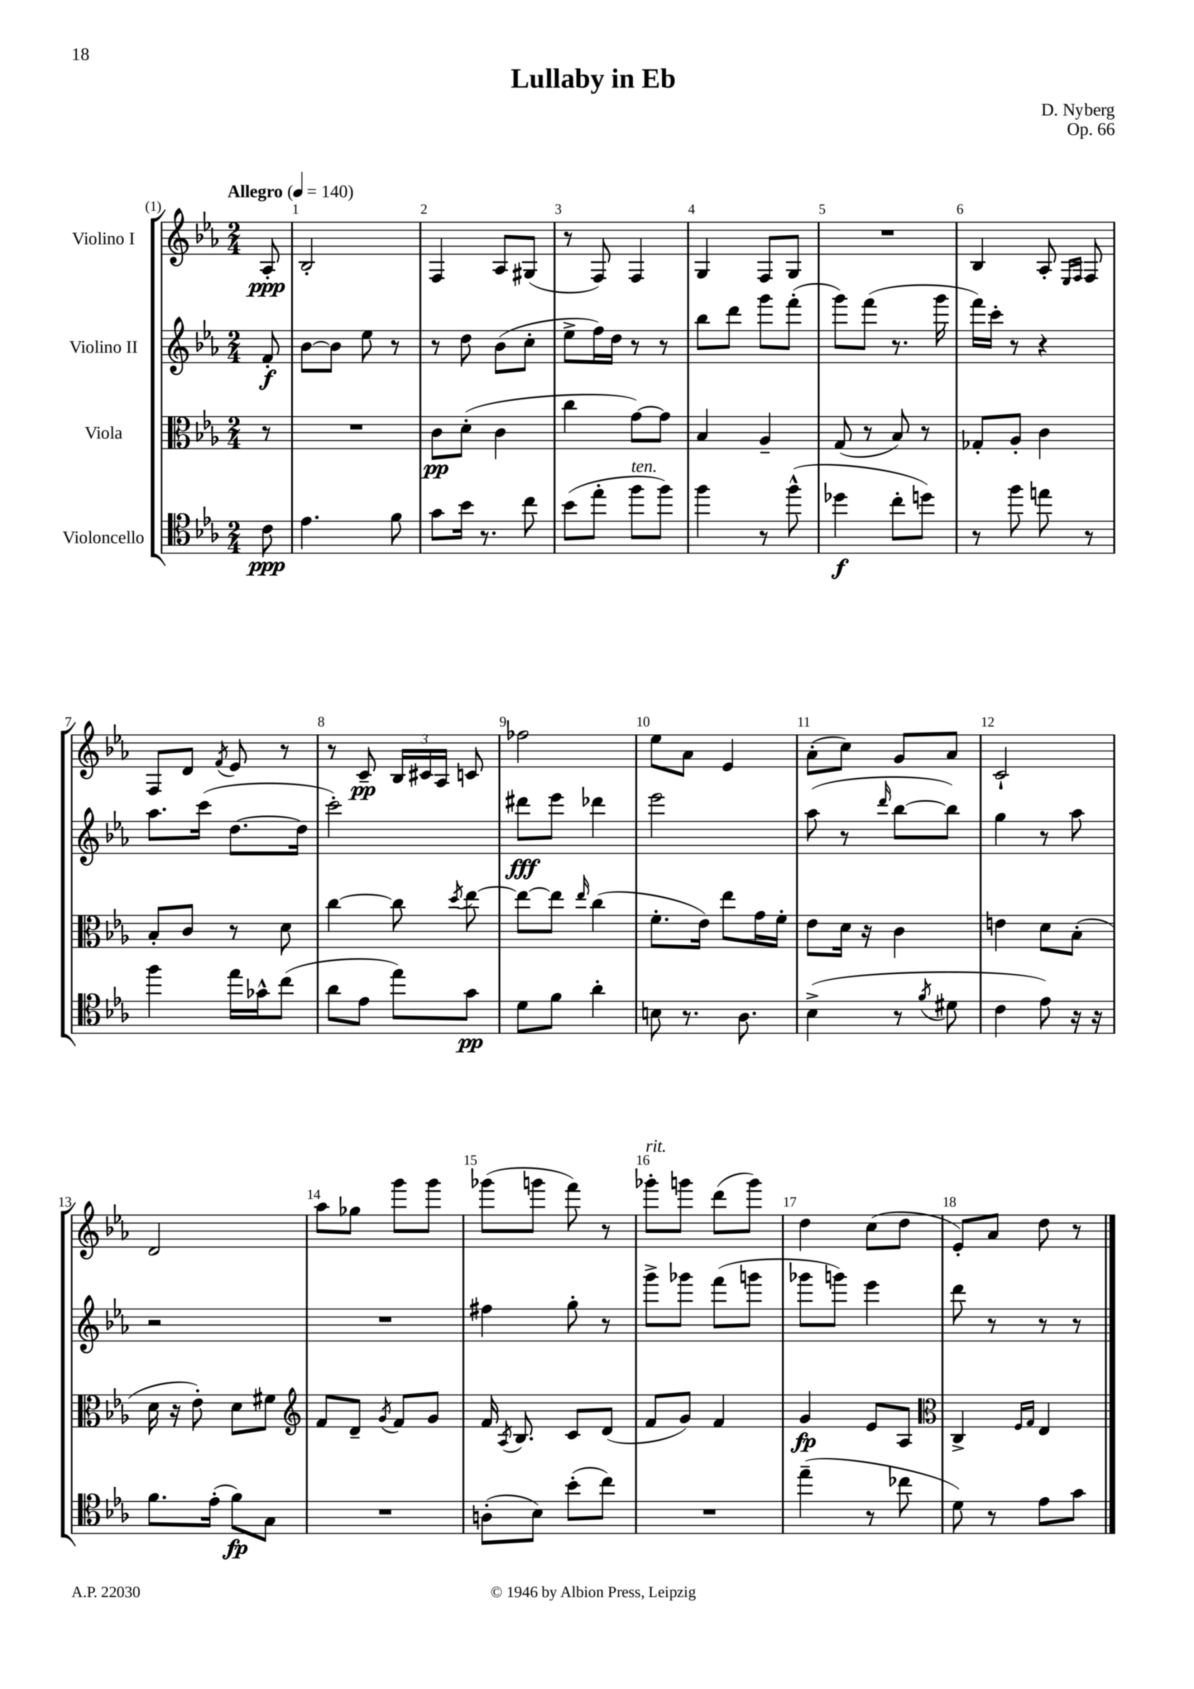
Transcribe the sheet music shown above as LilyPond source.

\header { title = "Lullaby in Eb" composer = "D. Nyberg" opus = "Op. 66" }
<<
\new StaffGroup <<
\new Staff = "s0" \with { instrumentName = "Violino I" } {
    \clef treble \key ees \major \numericTimeSignature \time 2/4 \partial 8 \tempo "Allegro" 4 = 140
    \autoBeamOff aes8-.\ppp |
    bes2-. |
    f4 aes8[ gis8]( |
    r8 f8) f4 |
    g4 f8[ g8] |
    R2 |
    bes4 aes8-. \grace { ees16[ f16] } f8 |
    f8[ d'8] \acciaccatura { f'8 } ees'8 r8 |
    r8 c'8--\pp \tuplet 3/2 { bes16[ cis'16 aes16] } c'8 |
    fes''2 |
    ees''8[ aes'8] ees'4 |
    aes'8[-.( c''8]) g'8[ aes'8] |
    c'2-! |
    d'2 |
    aes''8[ ges''8] g'''8[ g'''8] |
    ges'''8[( g'''8] f'''8) r8 |
    ges'''8[-.^\markup { \italic "rit." } g'''8] d'''8[( g'''8]) |
    d''4 c''8[( d''8] |
    ees'8[-.) aes'8] d''8 r8 \bar "|." |
}
\new Staff = "s1" \with { instrumentName = "Violino II" } {
    \clef treble \key ees \major \numericTimeSignature \time 2/4 \partial 8
    \autoBeamOff f'8-.\f |
    bes'8[~ bes'8] ees''8 r8 |
    r8 d''8 bes'8[( c''8]-. |
    ees''8[-> f''16) d''16] r8 r8 |
    bes''8[ d'''8] g'''8[ f'''8]-.( |
    g'''8[) f'''8]( r8. g'''16 |
    f'''16[) c'''16]-. r8 r4 |
    aes''8.[ c'''16]( d''8.[~ d''16] |
    c'''2-.) |
    dis'''8[\fff ees'''8] des'''4 |
    ees'''2 |
    aes''8( r8 \grace { d'''16 } bes''8[~ bes''8]) |
    g''4 r8 aes''8 |
    r2 |
    R2 |
    fis''4 g''8-. r8 |
    g'''8[-> ges'''8] f'''8[( g'''8] |
    ges'''8[ g'''8]) ees'''4 |
    d'''8 r8 r8 r8 \bar "|." |
}
\new Staff = "s2" \with { instrumentName = "Viola" } {
    \clef alto \key ees \major \numericTimeSignature \time 2/4 \partial 8
    \autoBeamOff r8 |
    R2 |
    c'8[\pp d'8]-.( c'4 |
    c''4 g'8[~) g'8] |
    bes4 aes4-- |
    g8( r8 bes8) r8 |
    ges8[-. aes8]-. c'4 |
    bes8[-. c'8] r8 d'8 |
    c''4~ c''8 \acciaccatura { d''8 } ees''8~ |
    ees''8[~ ees''8] \grace { ees''16 } c''4( |
    f'8.[-. ees'16]) ees''8[ g'16 f'16]-. |
    ees'8[ d'16] r16 c'4 |
    e'4 d'8[ bes8]-.( |
    d'16 r16 ees'8-.) d'8[ fis'8] |
    \clef treble f'8[ d'8]-- \acciaccatura { g'8 } f'8[ g'8] |
    f'16 \acciaccatura { aes8 } bes8. c'8[ d'8]( |
    f'8[ g'8]) f'4 |
    g'4\fp ees'8[ aes8] |
    \clef alto c4-> \grace { f16[ g16] } ees4 \bar "|." |
}
\new Staff = "s3" \with { instrumentName = "Violoncello" } {
    \clef tenor \key ees \major \numericTimeSignature \time 2/4 \partial 8
    \autoBeamOff c'8\ppp |
    ees'4. f'8 |
    g'8[ bes'16] r8. c''8 |
    bes'8[( ees''8]-. f''8[^\markup { \italic "ten." } f''8]) |
    f''4 r8 f''8-^( |
    des''4\f c''8[-. d''8]) |
    r8 f''8 e''8 r8 |
    f''4 ees''16[ ges'16-^ c''8]( |
    aes'8[ ees'8] ees''8[) g'8]\pp |
    d'8[ f'8] aes'4-. |
    b8 r8. aes8. |
    bes4->( r8 \acciaccatura { f'8 } dis'8 |
    c'4 ees'8) r16 r16 |
    f'8.[ ees'16]-.( f'8[\fp) g8] |
    R2 |
    a8[-.( bes8]) bes'8[-.( c''8]) |
    R2 |
    ees''4--( r8 ces''8 |
    d'8) r8 ees'8[ g'8] \bar "|." |
}
>>
>>
\layout { \context { \Score \override BarNumber.break-visibility = ##(#f #t #t) barNumberVisibility = #all-bar-numbers-visible } }
